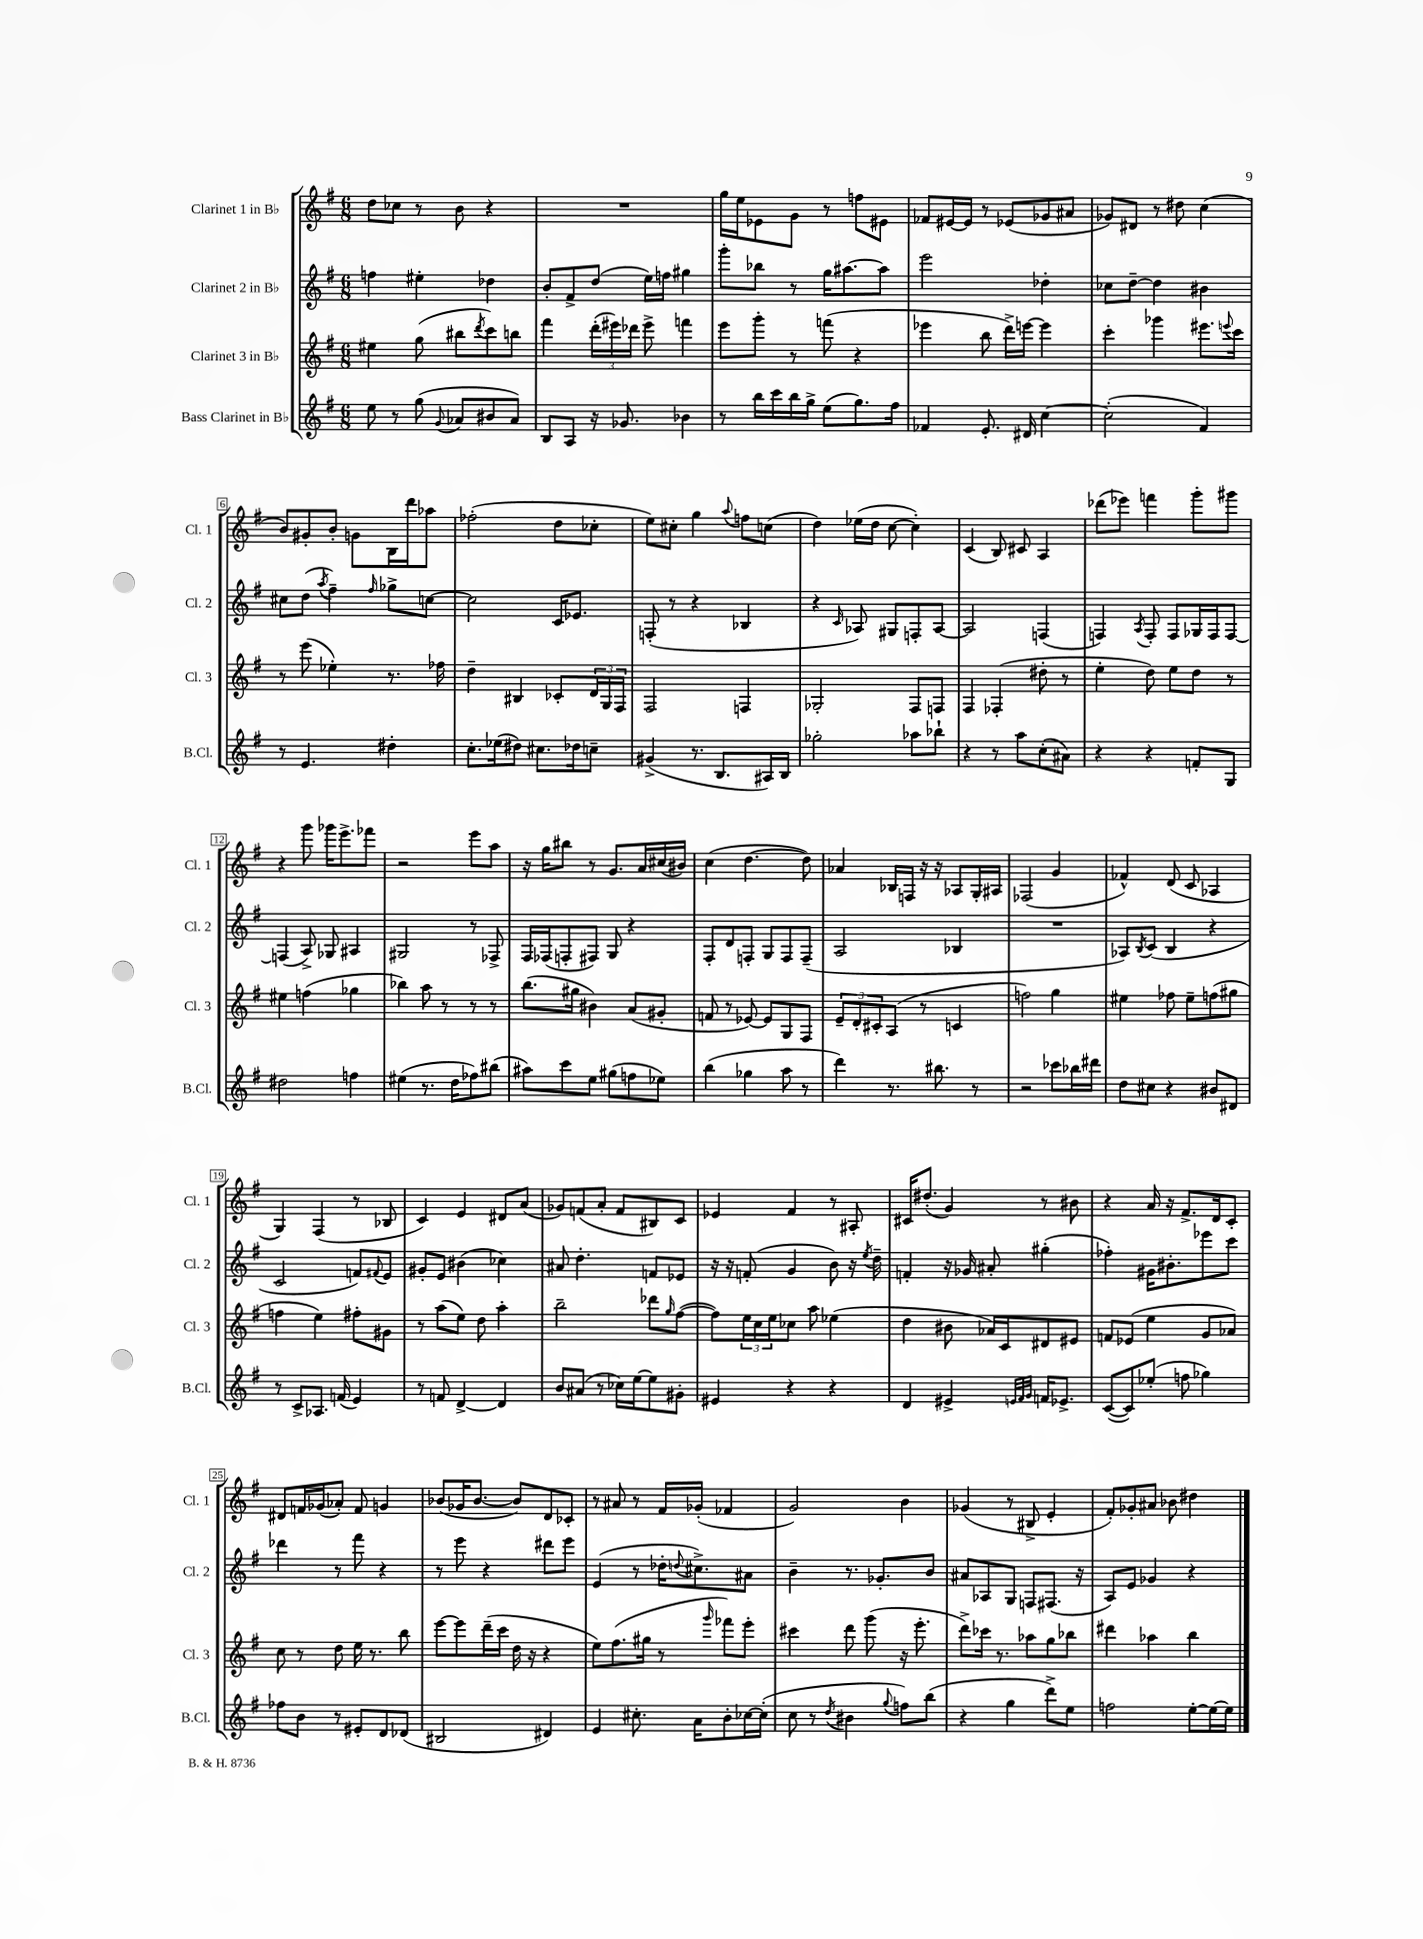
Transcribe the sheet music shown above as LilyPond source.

<<
\new StaffGroup <<
\new Staff = "s0" \with { instrumentName = "Clarinet 1 in Bb" shortInstrumentName = "Cl. 1" } {
    \clef treble \key g \major \numericTimeSignature \time 6/8
    d''8 ces''8 r8 b'8 r4 |
    R2. |
    g''16 e''16 ees'8 g'8 r8 f''8 eis'8 |
    fes'8 eis'16~ eis'16 r8 ees'8( ges'8 ais'8 |
    ges'8) dis'8 r8 dis''8 c''4( |
    b'8) gis'8-. b'8-. g'8 b16 d'''16 aes''8 |
    fes''2-.( d''8 ces''8-. |
    e''8) cis''8-. g''4 \appoggiatura { a''8 } f''8 c''8( |
    d''4) ees''16( d''16 c''8~ c''4-.) |
    c'4( b8) cis'8 a4 |
    des'''8( ees'''8) f'''4 g'''8-. gis'''8 |
    r4 g'''8 ges'''16 e'''8.-> fes'''8 |
    r2 e'''8 a''8 |
    r16 g''16 bis''8 r8 g'8. a'16 cis''16( bis'16) |
    c''4( d''4.~ d''8) |
    aes'4 bes16 f16 r16 r16 aes8 g16-. ais16 |
    fes2( g'4 |
    fes'4-^) d'8( c'8 aes4 |
    g4) fis4( r8 bes8 |
    c'4) e'4 dis'8 a'8( |
    ges'8) f'8( a'8-. f'8 bis8) c'8 |
    ees'4 fis'4 r8 ais8-. |
    cis'16 dis''8.-.( g'4) r8 bis'8 |
    r4 a'16 r16 fis'8.-> d'16 c'8-. |
    dis'8 f'16 ges'16( aes'8-.) f'8 g'4 |
    bes'8( ges'16 bes'8.~ bes'8) d'8 ces'8-. |
    r8 ais'8 r8 fis'16 ges'16-.( fes'4 |
    g'2) b'4 |
    ges'4( r8 bis8-> e'4-. |
    fis'8-.) ges'8-. ais'8 bes'8 dis''4 \bar "|." |
}
\new Staff = "s1" \with { instrumentName = "Clarinet 2 in Bb" shortInstrumentName = "Cl. 2" } {
    \clef treble \key g \major \numericTimeSignature \time 6/8
    f''4 eis''4-. des''4 |
    b'8-. fis'8-> d''8( e''16) f''16 gis''4 |
    g'''8-. bes''8 r8 g''16 ais''8.~ ais''8 |
    e'''2 des''4-. |
    ces''8 d''8~-- d''4 bis'4 |
    cis''8 d''8( \acciaccatura { a''8 } fis''4--) \grace { fis''16 } ges''8-> c''8~ |
    c''2 c'16 ees'8. |
    f8-.( r8 r4 bes4 |
    r4 \grace { c'16 } aes8) gis8 f8-. aes8~ |
    aes2 f4( |
    f4) \acciaccatura { a8 } f8-. f8 ges16 f16 f8~ |
    f4( a8->) ges8 ais4 |
    gis2 r8 fes8-> |
    fis16 fes16( f8-. fis8) g8 r4 |
    fis8-. d'8 f8-. g8 f8 f8--( |
    a2 bes4 |
    R2. |
    aes8) \acciaccatura { b8 } c'8( b4 r4 |
    c'2 f'8) \appoggiatura { fis'8 } e'8 |
    gis'8-. e'8 bis'4( ces''4) |
    ais'8 d''4.-. f'8 ees'8 |
    r16 r16 f'8-.( g'4 b'8) r16 \acciaccatura { e''8 } d''16-- |
    f'4-. r16 ges'16 ais'8-. gis''4-.( |
    fes''4-.) gis'16 bis'8.-. ees'''8 c'''8 |
    des'''4 r8 fis'''8 r4 |
    r8 e'''8 r4 dis'''8 e'''8 |
    e'4( r8 des''16-. \appoggiatura { d''8 } cis''8.->) ais'8 |
    b'4-- r8. ges'8.-. b'8 |
    ais'8 aes8 g8 f8 fis8.( r16 |
    a8) e'8 ges'4 r4 \bar "|." |
}
\new Staff = "s2" \with { instrumentName = "Clarinet 3 in Bb" shortInstrumentName = "Cl. 3" } {
    \clef treble \key g \major \numericTimeSignature \time 6/8
    eis''4 g''8( bis''8 \acciaccatura { d'''8 } c'''8) b''8 |
    fis'''4 \tuplet 3/2 { d'''16-.( eis'''16) des'''16 } eis'''8-> f'''4 |
    e'''8 g'''8-. r8 f'''8( r4 |
    ees'''4 b''8 d'''16->) e'''16~ e'''4 |
    c'''4-. ges'''4 eis'''8. \appoggiatura { e'''8 } c'''16 |
    r8 e'''8( ees''4-.) r8. fes''16 |
    d''4-- bis4 ces'8-. \tuplet 3/2 { d'16 g16 fis16 } |
    fis2 f4 |
    ges2-. fis8 f8 |
    fis4 fes4-.( dis''8-. r8 |
    e''4-. d''8) e''8 d''8 r8 |
    eis''4 f''4( ges''4 |
    bes''4) a''8 r8 r8 r8 |
    b''8.( gis''16 bis'4) a'8( gis'8-. |
    f'8 r8 ees'8~) ees'8 g8 fis8 |
    \tuplet 3/2 { e'8-- d'8-. cis'8-. } a8( r8 c'4 |
    f''2) g''4 |
    eis''4 fes''8 eis''8-- f''8( gis''8 |
    f''4 e''4) fis''8-. gis'8 |
    r8 a''8( e''8) d''8 a''4-. |
    b''2-- des'''8 \grace { g''16 } fis''8~( |
    fis''8) \tuplet 3/2 { e''16 c''16 e''16 } ces''8 a''8 ees''4( |
    d''4 bis'8 aes'16) c'16 dis'8 eis'8 |
    f'8 ees'8( e''4 g'8 aes'8) |
    c''8 r8 d''8 e''16 r8. b''8 |
    e'''8~ e'''8 d'''16--( c'''16 d''16 r16 r4 |
    e''8) fis''8.( gis''16 r8 \grace { g'''16 } fes'''8) e'''8-. |
    cis'''4 d'''8 g'''8( r16 e'''8.-. |
    d'''8->) ces'''16 r8. aes''8 g''8 bes''8 |
    dis'''4 aes''4 b''4 \bar "|." |
}
\new Staff = "s3" \with { instrumentName = "Bass Clarinet in Bb" shortInstrumentName = "B.Cl." } {
    \clef treble \key g \major \numericTimeSignature \time 6/8
    e''8 r8 g''8( \appoggiatura { g'8 } aes'8 bis'8 aes'8) |
    b8 a8 r16 ges'8. bes'4 |
    r8 b''16 c'''16 b''16 g''16-> e''8( g''8.) fis''16 |
    fes'4 e'8.-. dis'16 c''4~ |
    c''2-.( fis'4) |
    r8 e'4. dis''4-. |
    c''8.-. ees''16( dis''8) cis''8. des''16 c''8-- |
    gis'4->( r8. b8. ais16) b16 |
    ges''2-. aes''8 bes''8-! |
    r4 r8 a''8 c''8-.( ais'8) |
    r4 r4 f'8-. g8 |
    dis''2 f''4 |
    eis''4( r8. d''16 fes''8) bis''8( |
    ais''8) c'''8 e''8 gis''8( f''8 ees''8) |
    b''4( ges''4 a''8 r8 |
    d'''4) r8. bis''8. r8 |
    r2 ces'''8 bes''16 dis'''16 |
    d''8 cis''8 r4 bis'8 dis'8 |
    r8 c'8-> aes8. f'16( e'4) |
    r8 f'8 d'4~-> d'4 |
    b'8 ais'8( r8 ces''16) e''16~ e''8 gis'8-. |
    eis'4 r4 r4 |
    d'4 eis'4-> \grace { e'32 fis'32 g'32 } f'16 ees'8.-> |
    c'8~( c'8) ees''8-.( f''8 ges''4) |
    fes''8 b'8 r8 eis'8-. d'8 des'8( |
    bis2 dis'4) |
    e'4 cis''8.-. a'16 b'8-. ces''16~ ces''16-.( |
    c''8 r8 \acciaccatura { d''8 } bis'4 \appoggiatura { g''8 } f''8) b''8( |
    r4 g''4 d'''8->) e''8 |
    f''2 e''8~-. e''16~ e''16 \bar "|." |
}
>>
>>
\layout { \context { \Score \override BarNumber.stencil = #(make-stencil-boxer 0.1 0.3 ly:text-interface::print) } }
